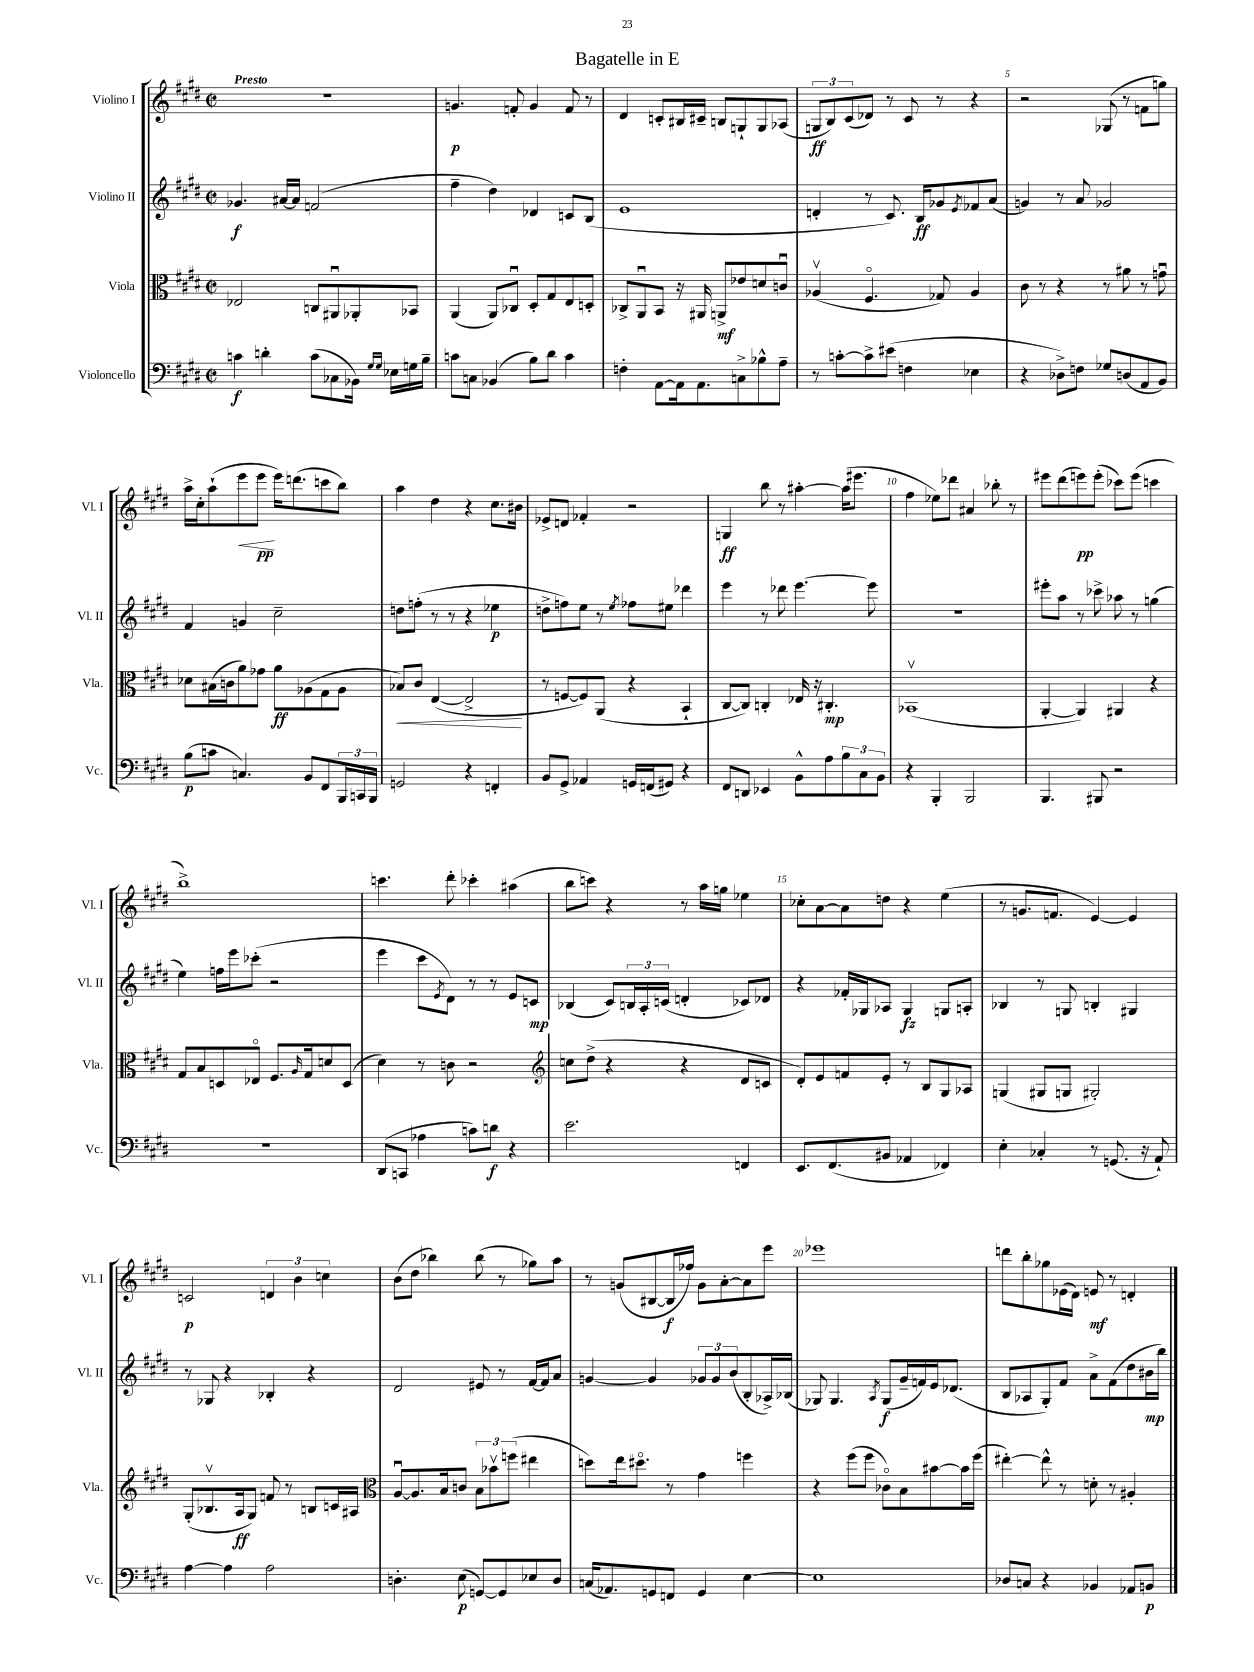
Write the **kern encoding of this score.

**kern	**kern	**kern	**kern
*staff4	*staff3	*staff2	*staff1
*clefF4	*clefC3	*clefG2	*clefG2
*k[f#c#g#d#]	*k[f#c#g#d#]	*k[f#c#g#d#]	*k[f#c#g#d#]
*M2/2	*M2/2	*M2/2	*M2/2
*met(c|)	*met(c|)	*met(c|)	*met(c|)
4c	2E-	4.g-	1r
4d'	.	.	.
.	.	[16a#	.
.	.	16a#]	.
(8c	8C	(2f	.
8C-	8AA#u	.	.
16BB-)	8AA-'	.	.
16qqG#	.	.	.
16qqG#	.	.	.
16E-	.	.	.
16G	8BB-	.	.
16B~	.	.	.
=	=	=	=
8c	(4AA	4ff#~	4.g
8C	.	.	.
(4BB-	8AA)	4dd#)	.
.	8C-u	.	8f'
8B)	8D#'	4d-	4g
8d#	8G#	.	.
4c	8E	8c	8f
.	8D'	(8B	8r
=	=	=	=
4F'	8C-^	1e	4d#
.	8AAu	.	.
[8AA	8BB	.	8c'
16AA]	16r	.	16B#
8.AA	16AA#	.	16c#~
.	8AA^	.	8B
8C^	8e-	.	8G`
8B-^^	8d	.	8G
8A~	8cu	.	(8A-
=	=	=	=
8r	(4A-v	4d'	12G
.	.	.	12B)
[8c'	.	.	.
.	.	.	(12c#
8c^]	4.F#o	8r	8d-)
(8e#	.	8.c#)	8r
4F	.	.	8c#
.	.	16B	.
.	8G-)	8g-	8r
.	.	8qe	.
4E-	4A-	8f-	4r
.	.	(8a	.
=	=	=	=
4r	8c#	4g)	2r
.	8r	.	.
8D-^)	4r	8r	.
8F	.	8a	.
8G-	8r	2g-	(8G-
(8D	8a#	.	8r
8AA	8r	.	8f
8BB)	8gu	.	8gg)
=	=	=	=
(8B	8d-	4f#	16aa^
.	.	.	16cc#'
8c	(16B#	.	(8aa`
.	16c	.	.
4.C)	8a)	4g	8eee
.	8g-	.	8eee
.	8a	2cc#~	16eee)
.	.	.	(8.ddd
8BB	(8A-	.	.
8FF#	8G#	.	8ccc
24BBB	8A-	.	8bb)
24CC	.	.	.
24BBB	.	.	.
=	=	=	=
2GG	8B-)	8dd	4aa
.	8c#	(8ff'	.
.	([4E	8r	4dd#
.	.	8r	.
4r	2E^]	4r	4r
4FF'	.	4ee-	8.cc#
.	.	.	16b#
=	=	=	=
8BB	8r	8dd^	8e-^
8GG#^	[8F	8ff)	8d
4AA-	8F])	8ee	4f-'
.	(8AA	8r	.
.	.	8qee	.
16GG	4r	8ff-	2r
(16FF	.	.	.
8GG#)	.	8ee#	.
4r	4BB`	4ddd-	.
=	=	=	=
8FF#	[8C#	4eee	4G
8DD	8C#])	.	.
4EE-	4C'	8r	8bb
.	.	8ddd-	8r
8BB^^	16E-	[4.eee	[4aa#'
.	16r	.	.
8A	4.C#'	.	.
12B	.	.	(16aa#]
.	.	.	8.eee#
12C#	.	.	.
.	.	8eee]	.
12BB	.	.	.
=	=	=	=
4r	(1BB-v	1r	4ff#
4BBB'	.	.	8ee-)
.	.	.	8ddd-
2BBB	.	.	4a#
.	.	.	8bb-'
.	.	.	8r
=	=	=	=
4.BBB	[4AA'	8eee#'	8eee#
.	.	8aa	(8ddd#
.	4AA])	8r	8eee)
8BBB#	.	8ccc-^	(8eee'
2r	4AA#	8aa-	8ccc-)
.	.	8r	(8eee
.	4r	(4gg	4ccc
=	=	=	=
1r	8G#	4ee)	1bb^)
.	8B	.	.
.	8D	16ff	.
.	.	16eee	.
.	8E-o	(8ccc-'	.
.	8.F#	2r	.
.	16qqA	.	.
.	16G#	.	.
.	8d	.	.
.	(8D	.	.
=	=	=	=
(8DD#	4d#)	4eee	4.ccc
8CC	.	.	.
4A-	8r	8ccc#	.
.	.	8qe	.
.	8c	8d#)	8ddd#'
8c)	2r	8r	4ccc-'
8d	.	8r	.
4r	.	8e	(4aa#
.	.	8c	.
=	=	=	=
*	*clefG2	*	*
2.e	8cc	(4B-	8bb
.	(8dd#^	.	8ccc)
.	4r	8c#)	4r
.	.	24B	.
.	.	24A'	.
.	.	(24c	.
.	4r	4d'	8r
.	.	.	16aa
.	.	.	16gg
4FF	8d#	8c-)	4ee-
.	8c	8d-	.
=	=	=	=
8.EE	8d#')	4r	8cc-'
.	8e	.	[8a
(8.FF#	.	.	.
.	8f	16f-'	8a]
.	.	16G-	.
8BB#	8e'	8A-	8dd
4AA-	8r	4G-	4r
.	8B	.	.
4FF-)	8G#	8G	(4ee
.	8A-	8A'	.
=	=	=	=
4E'	(4G	4B-	8r
.	.	.	8.g
4C-'	8G#	8r	.
.	.	.	8.f
.	8G	8G	.
8r	2G#')	4B'	[4e)
(8.GG	.	.	.
.	.	4G#	4e]
16r	.	.	.
8AA`)	.	.	.
=	=	=	=
[4A	(8G#'	8r	2c
.	8.B-v	8G-	.
4A]	.	4r	.
.	16A	.	.
.	8G#)	.	.
2A	8f	4B-'	6d
.	8r	.	.
.	.	.	6b
.	8B	4r	.
.	.	.	6cc
.	16c	.	.
.	16A#	.	.
=	=	=	=
*	*clefC3	*	*
4.D'	[8Au	2d#	(8b
.	8.A]	.	8dd#
.	.	.	4bb-)
.	16B	.	.
(8E	8c	.	.
[8GG)	12B	8e#	(8bb-
.	12b-v	.	.
8GG]	.	8r	8r
.	(12ff	.	.
8E-	4ee#	[16f#	8gg-)
.	.	16f#]	.
8D	.	8a	8aa
=	=	=	=
(16C	8dd)	[4g	8r
8.AA-)	.	.	.
.	16ee	.	(8g
.	8.dd#o	.	.
8GG	.	4g]	[8B#
8FF	8r	.	16B#]
.	.	.	16ff-)
4GG	4g#	12g-	8g
.	.	12g-	.
.	.	.	[8a'
.	.	(12b	.
[4E	4ff	8B'	8a]
.	.	16A-^)	8eee
.	.	(16B-	.
=	=	=	=
1E]	4r	8G-)	1eee-
.	.	4.G-	.
.	(8ff#	.	.
.	8ff#	.	.
.	.	8qA	.
.	8c-o)	(8G-	.
.	8B	16g#~	.
.	.	16f)	.
.	[8b#	16e	.
.	.	(8.d-	.
.	16b#]	.	.
.	(16ff#	.	.
=	=	=	=
8D-	[4ee#')	8B	8ddd
8C	.	8A-	8bb'
4r	8ee#^^]	8G#')	8gg-
.	8r	8f#	(16e-
.	.	.	16d#)
4BB-	8d'	8a^	8e
.	8r	(8f#	8r
8AA-	4A#'	8dd#	4d'
8BB	.	16b#	.
.	.	16bb)	.
==	==	==	==
*-	*-	*-	*-
